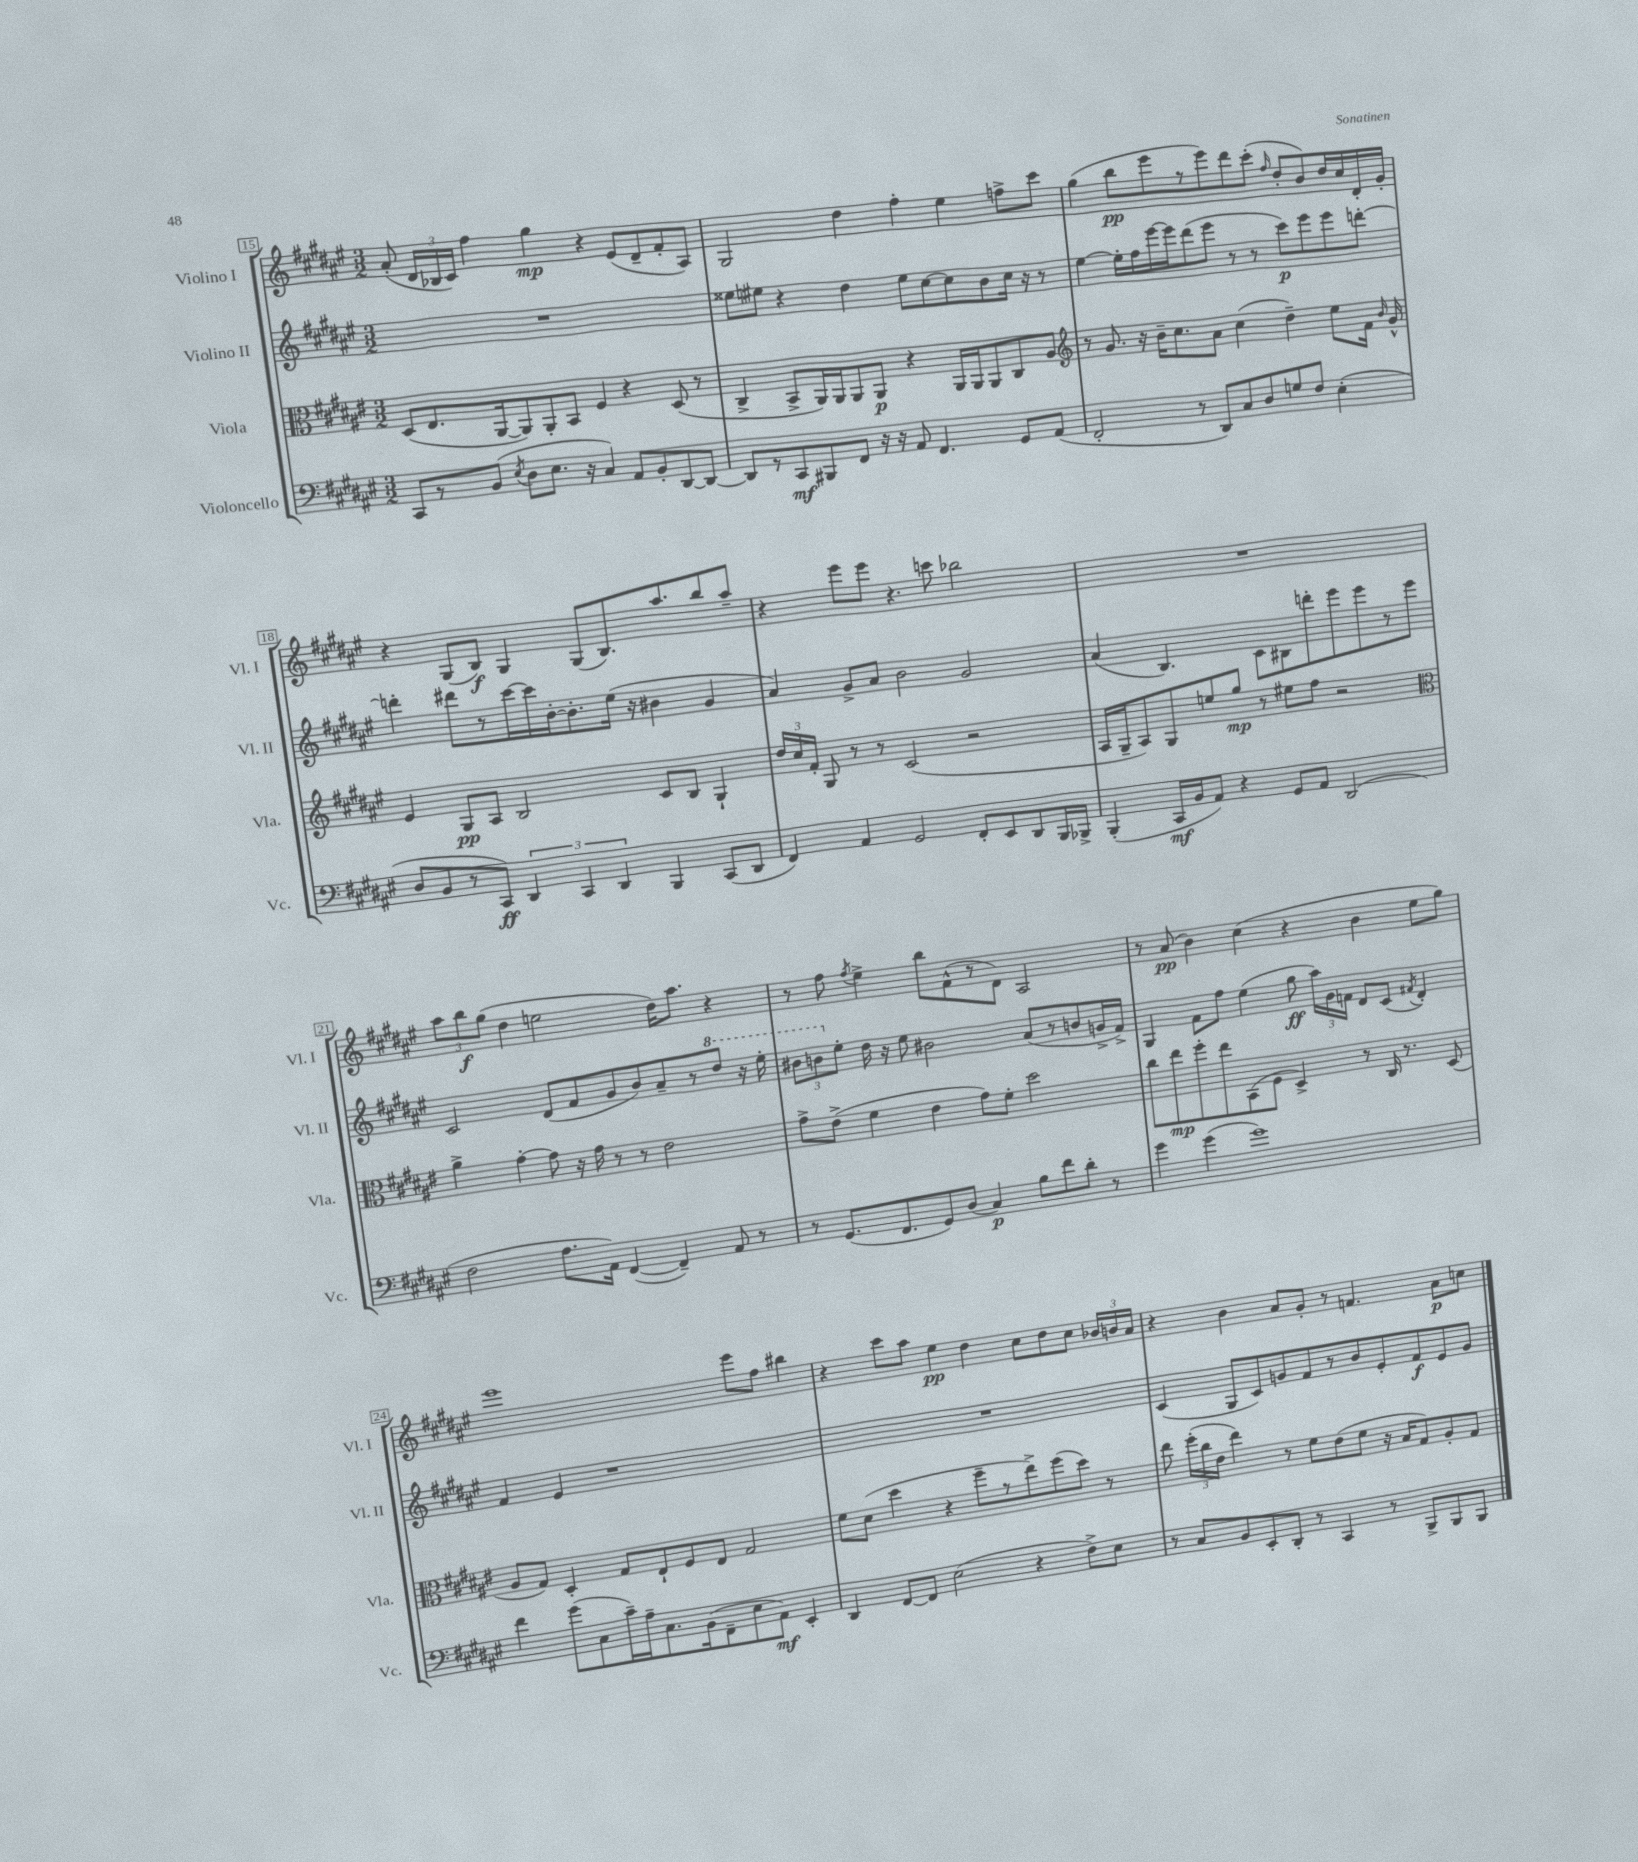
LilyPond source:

<<
\new StaffGroup <<
\new Staff = "s0" \with { instrumentName = "Violino I" shortInstrumentName = "Vl. I" } {
    \clef treble \key fis \major \numericTimeSignature \time 3/2
    \autoBeamOff ais'8-.( \tuplet 3/2 { dis'16[ bes16 cis'16]) } fis''4 gis''4\mp r4 eis'8[( dis'8-- fis'8-. ais8]) |
    gis2 dis''4 fis''4-. eis''4 f''8[-> cis'''8] |
    gis''4( b''8[\pp eis'''8 r8 eis'''8) dis'''8 cis'''8]-.( \grace { fis''16 } dis''8[-. b'8) dis''16 cis''16 dis'16-. gis'16]-. |
    r4 gis8[( b8]\f) gis4 gis8[( b8.) ais''8. b''8 ais''8]-- |
    r4 eis'''8[ eis'''8] r4. c'''8 bes''2 |
    R1. |
    \tuplet 3/2 { ais''8[ b''8\f gis''8]( } dis''4 e''2 dis''16[) ais''8.] r4 |
    r8 fis''8 \acciaccatura { fis''8 } eis''4-> b''8[ fis'8-^( r8 dis'8]) ais2 |
    r8 ais'8\pp( b'4) cis''4( r4 b'4 eis''8[ gis''8]) |
    eis'''1 eis'''8[ fis''8] bis''4 |
    r4 cis'''8[ ais''8] eis''4\pp dis''4 cis''8[ dis''8 cis''8] \tuplet 3/2 { bes'16[ b'16 ais'16] } |
    r4 b'4 ais'8[ gis'8]-. r8 f'4. ais'8[\p c''8] \bar "|." |
}
\new Staff = "s1" \with { instrumentName = "Violino II" shortInstrumentName = "Vl. II" } {
    \clef treble \key fis \major \numericTimeSignature \time 3/2
    \autoBeamOff R1. |
    eisis''8[ eis''8] r4 dis''4 eis''8[ cis''8~ cis''8 b'8 cis''16] r16 r8 |
    eis''4~ eis''16[-. fis''16 eis'''16~ eis'''16 dis'''8( eis'''8] r8 r8 cis'''8[\p) eis'''8 eis'''8 d'''8]~-. |
    d'''4-. dis'''8[ r8 cis'''16~ cis'''16 b'16~-. b'8.-. eis''16]( r16 bis'4 gis'4 |
    ais'4) gis'8[-> ais'8] b'2 gis'2 |
    ais'4( b4.) cis'8[ bis8 d'''8-. eis'''8 eis'''8 r8 eis'''8] |
    cis'2 dis'8[( fis'8 gis'8 b'8) ais'8-- r8 \ottava #1 dis'''8] r16 eis'''16-. |
    \tuplet 3/2 { bis''8[ b''8 \ottava #0 eis''8]-. } dis''16 r16 eis''8 bis'2 ais'8[( r8 b'8 g'16-> fis'16]->) |
    gis4 fis'8[ fis''8] eis''4( gis''8\ff \tuplet 3/2 { ais''16[) gis'16 f'16] } dis'8[ cis'8]( \acciaccatura { fis'8 } dis'4-.) |
    fis'4 eis'4 r1 |
    R1. |
    cis'4( gis8[ cis'8) g'8 fis'8 r8 b'8 eis'8-. fis'8\f eis'8 g'8] \bar "|." |
}
\new Staff = "s2" \with { instrumentName = "Viola" shortInstrumentName = "Vla." } {
    \clef alto \key fis \major \numericTimeSignature \time 3/2
    \autoBeamOff dis8[( eis8. ais,16~ ais,8) ais,8-. b,8] fis4 r4 dis8( r8 |
    cis4-> b,8[-> ais,16) ais,16 ais,8 ais,8]\p r4 ais,16[ ais,16 ais,8 cis8 ais8] |
    \clef treble r8 gis'8. r16 b'16[-- cis''8. ais'8] cis''4( dis''4--) eis''8[ fis'16] \grace { b'16 } gis'16-^ |
    eis'4 gis8[\pp ais8] b2 cis'8[ b8] gis4-! |
    \tuplet 3/2 { dis''16[ cis''16 fis'16]-. } gis8 r8 r8 cis'2( r2 |
    ais16[ gis16-- ais8) gis8 e''8 gis''8]\mp r8 eis''8[ fis''8] r2 |
    \clef alto ais'4-> gis'4~-. gis'8 r16 gis'16 r8 r8 eis'2 |
    gis'8[-> eis'8]->( fis'4 eis'4 gis'8[) fis'8]-. dis''2 |
    cis''8[ eis''8\mp fis''8-. eis''8 b,8( fis8] dis4->) r8 cis16 r8. dis8( |
    ais8[ gis8]) dis4-. gis8[ eis8-! fis8 eis8] gis2 |
    fis'8[ dis'8]( dis''4 r4 fis''8[-- r8 eis''8->) fis''8( dis''8]) r8 |
    eis''8 \tuplet 3/2 { fis''16[-.( cis''16 eis'16] } eis''4) r8 fis'8[ eis'8( fis'8] r16 b16[ gis8) ais8-. gis8] \bar "|." |
}
\new Staff = "s3" \with { instrumentName = "Violoncello" shortInstrumentName = "Vc." } {
    \clef bass \key fis \major \numericTimeSignature \time 3/2
    \autoBeamOff cis,8[ r8 b,8]( \acciaccatura { eis8 } dis8[ eis8.] r16 cis4) ais,8[ b,8-. dis,8~ dis,8]~ |
    dis,8[ r8 cis,8\mf bis,,8 fis,8] r16 r16 ais,8 fis,4. gis,8[ ais,8]( |
    fis,2-. r8 dis,8[) cis8 dis8 g8 fis8] eis4-.( |
    dis8[ b,8 r8 cis,8]\ff) \tuplet 3/2 { dis,4 cis,4 dis,4 } b,,4 cis,8[( dis,8] |
    fis,4) ais,4 gis,2 fis,8[-. eis,8 dis,8 b,,16 bes,,16]-> |
    b,,4-.( cis,16[\mf b,16 ais,8]) r4 gis,8[ ais,8] dis,2( |
    fis2 ais8.[ ais,16]) fis,4~( fis,4--) ais,8 r8 |
    r8 gis,8.[( fis,8. gis,8) dis8]( cis4\p) b8[ fis'8 dis'8]-. r8 |
    gis'4 gis'4( gis'1) |
    fis'4 gis'8[( cis8 cis'16--) ais16-- cis8. b,16( fis,8-- eis8 ais,8]\mf) eis,4-. |
    dis,4 fis,8[~ fis,8] eis2( r4 fis8[->) eis8] |
    r8 cis8[ b,8 eis,8-. dis,8]-. r8 cis,4 r8 b,,8[-> b,,8 b,,8] \bar "|." |
}
>>
>>
\layout { \context { \Score currentBarNumber = #15 \override BarNumber.stencil = #(make-stencil-boxer 0.1 0.3 ly:text-interface::print) } }
